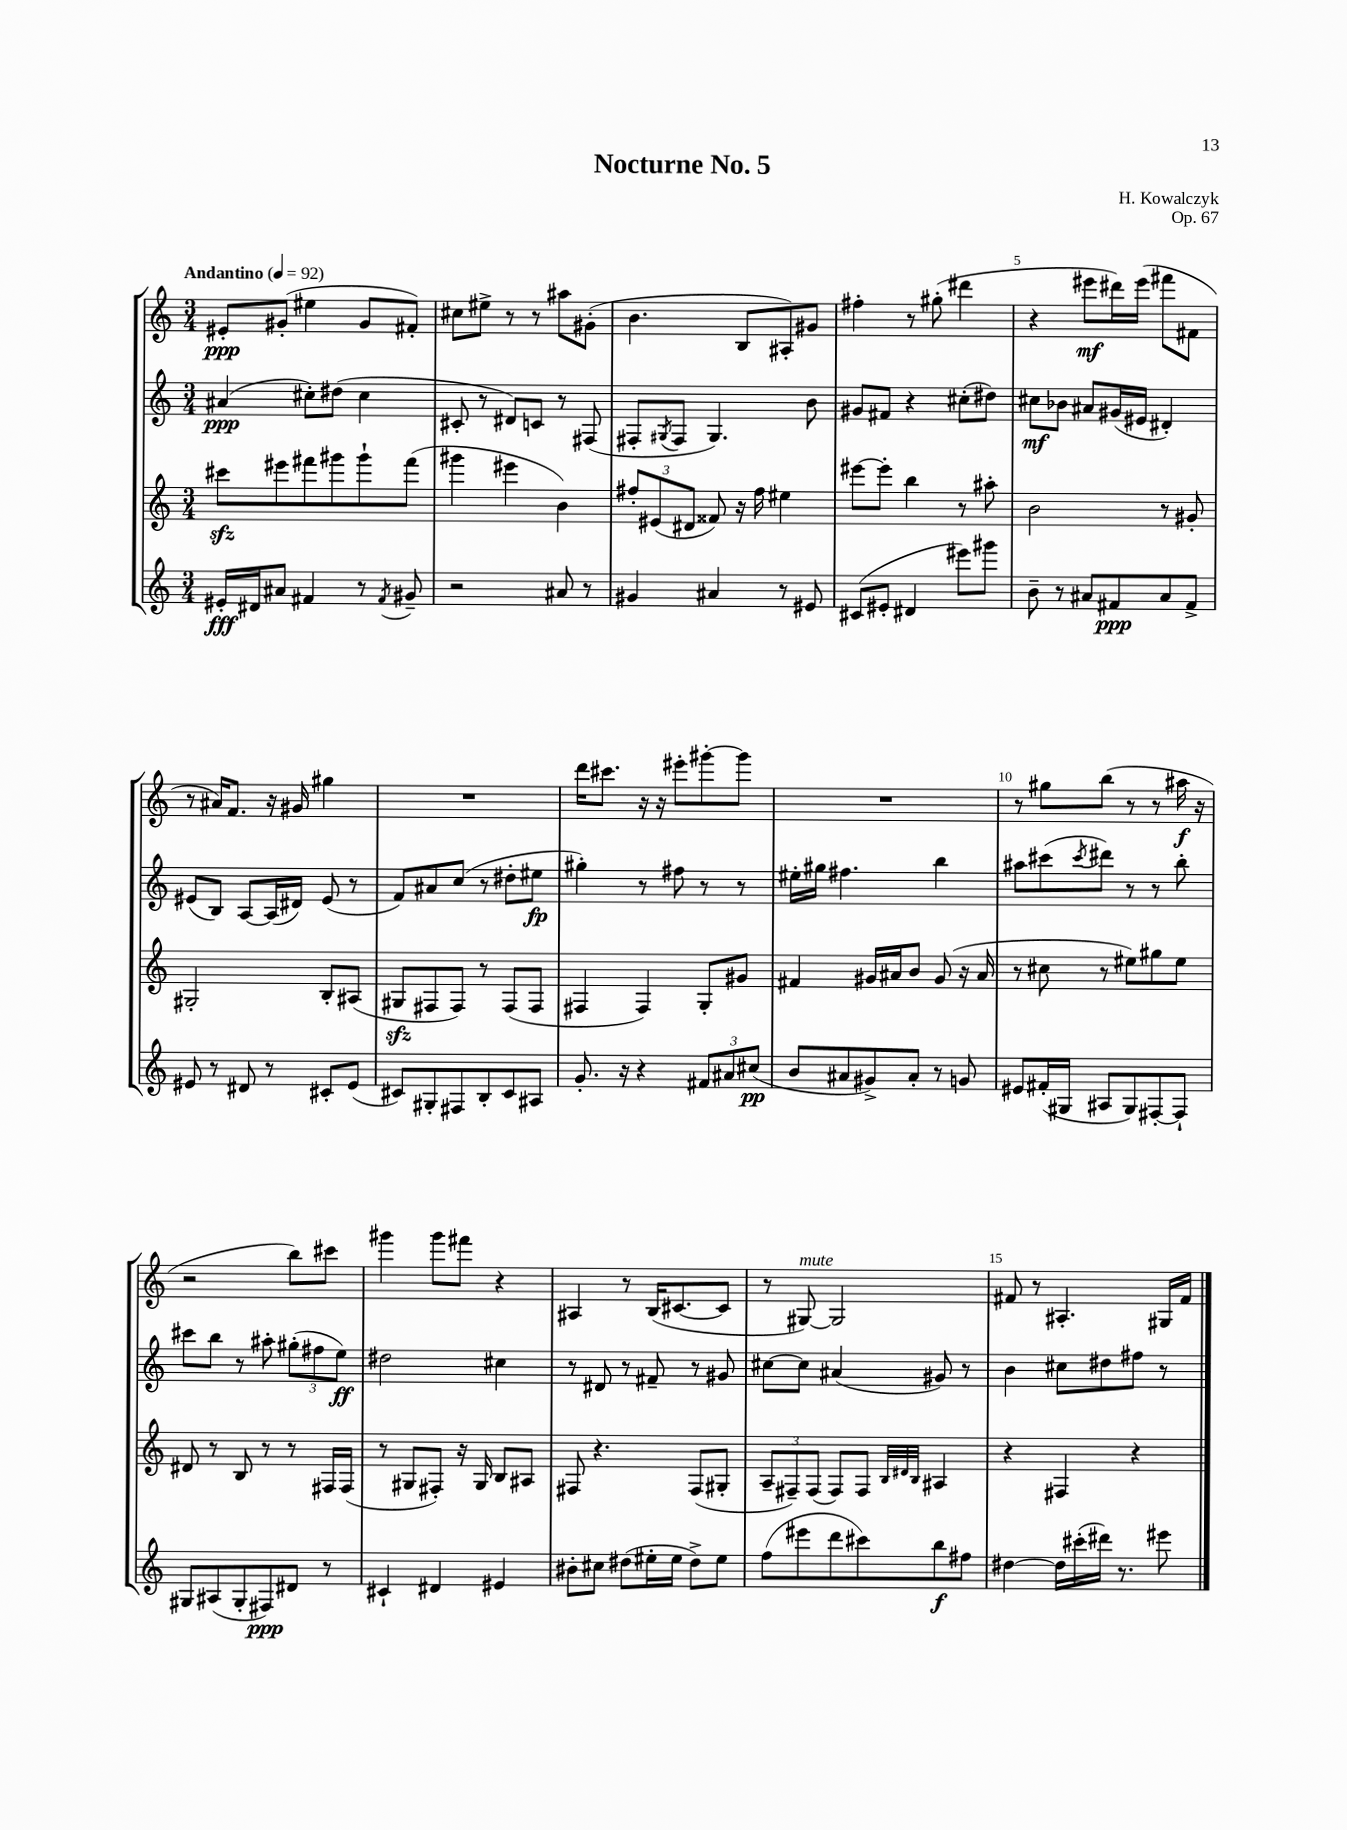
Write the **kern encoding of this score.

**kern	**dynam	**kern	**kern	**dynam	**kern	**dynam
*part4	*part4	*part3	*part2	*part2	*part1	*part1
*staff4	*staff4	*staff3	*staff2	*staff2	*staff1	*staff1
*clefG2	*	*clefG2	*clefG2	*	*clefG2	*
*k[]	*	*k[]	*k[]	*	*k[]	*
*M3/4	*	*M3/4	*M3/4	*	*M3/4	*
*MM92	*	*MM92	*MM92	*	*MM92	*
=1	=1	=1	=1	=1	=1	=1
!	!	!	!	!	!LO:TX:a:B:t=Andantino	!
16e#X'/LL	fff	8ccc#Xzz\L	(4a#X/	ppp	8e#X'/L	ppp
16d#X/J	.	.	.	.	.	.
8a#X/J	.	8eee#X\	.	.	(8g#X'/J	.
4f#X/	.	8fff#X\	8cc#X'\L)	.	4ee#X\	.
.	.	8ggg#X\	(8dd#X\J	.	.	.
8r	.	8ggg#`\	4cc#\	.	8g#/L	.
8qf#/	.	.	.	.	.	.
8g#X~/	.	(8fff#\J	.	.	8f#X'/J)	.
=2	=2	=2	=2	=2	=2	=2
2r	.	4ggg#X\	8c#X'/	.	8cc#X\L	.
.	.	.	8r	.	8ee#X^\J	.
.	.	4eee#X\	8d#X/L)	.	8r	.
.	.	.	8cn/J	.	8r	.
8a#X/	.	4b\)	8r	.	8aa#X\L	.
8r	.	.	(8F#X/	.	(8g#X'\J	.
=3	=3	=3	=3	=3	=3	=3
4g#X/	.	12ff#X'/L	8F#X'/L	.	4.b\	.
.	.	(12e#X/	.	.	.	.
.	.	.	8qG#X/	.	.	.
.	.	.	8F#/J	.	.	.
.	.	12d#X/J	.	.	.	.
4a#X/	.	8f##X/)	4.G#/)	.	.	.
.	.	16r	.	.	8B/L	.
.	.	16ff#\	.	.	.	.
8r	.	4ee#X\	.	.	8A#X'/)	.
8e#X/	.	.	8b\	.	8g#X/J	.
=4	=4	=4	=4	=4	=4	=4
(8c#X/L	.	[8eee#X\L	8g#X/L	.	4ff#X'\	.
8e#X'/J	.	8eee#'\J]	8f#X/J	.	.	.
4d#X/	.	4bb\	4r	.	8r	.
.	.	.	.	.	(8gg#X'\	.
8eee#X\L)	.	8r	(8cc#X'\L	.	4ddd#X\	.
8ggg#X\J	.	8aa#X'\	8dd#X\J)	.	.	.
=5	=5	=5	=5	=5	=5	=5
8b~\	.	2b\	8cc#X\L	mf	4r	.
8r	.	.	8b-X\J	.	.	.
8a#X/L	.	.	8a#X/L	.	8eee#X\L	mf
8f#X/	ppp	.	(16g#X/L	.	16ddd#X\L)	.
.	.	.	16e#X/JJ	.	(16eee#\JJ	.
8a#/	.	8r	4d#X'/)	.	8fff#X\L	.
8f#^/J	.	8g#X'/	.	.	8f#X\J	.
!!LO:LB:g=z
=6	=6	=6	=6	=6	=6	=6
8e#X/	.	2G#X'/	(8e#X/L	.	8r	.
8r	.	.	8B/J)	.	16a#X/KL)	.
.	.	.	.	.	8.f/J	.
8d#X/	.	.	[8A/L	.	.	.
8r	.	.	(16A/L]	.	16r	.
.	.	.	16d#X/JJ)	.	16g#X/	.
8c#X'/L	.	8B'/L	(8e#/	.	4gg#X\	.
(8e#/J	.	(8A#X/J	8r	.	.	.
=7	=7	=7	=7	=7	=7	=7
8c#X/L)	.	8G#Xzz/L	8f/L)	.	2.r	.
8G#X'/	.	8F#X/	8a#X/	.	.	.
8F#X/	.	8F#/J)	(8cc/J	.	.	.
8B'/	.	8r	8r	.	.	.
8c#/	.	(8F#/L	8dd#X'\L	.	.	.
8A#X/J	.	8F#/J	8ee#X\J	fp	.	.
=8	=8	=8	=8	=8	=8	=8
8.g'/	.	4F#X/	4gg#X'\)	.	16ddd\KL	.
.	.	.	.	.	8.ccc#X\J	.
16r	.	.	.	.	.	.
4r	.	4F#/)	8r	.	16r	.
.	.	.	.	.	16r	.
.	.	.	8ff#X\	.	8eee#X'\L	.
12f#X/L	.	8G'/L	8r	.	[8ggg#X'\	.
12a#X/	.	.	.	.	.	.
.	.	8g#X/J	8r	.	8ggg#\J]	.
(12cc#X/J	pp	.	.	.	.	.
=9	=9	=9	=9	=9	=9	=9
8b/L	.	4f#X/	16ee#X'\LL	.	2.r	.
.	.	.	16gg#X\JJ	.	.	.
8a#X/	.	.	4.ff#X\	.	.	.
8g#X^/)	.	16g#X/LL	.	.	.	.
.	.	16a#X/J	.	.	.	.
8a#'/J	.	8b/J	.	.	.	.
8r	.	(8g#/	4bb\	.	.	.
8gn/	.	16r	.	.	.	.
.	.	16a#/	.	.	.	.
=10	=10	=10	=10	=10	=10	=10
8e#X/L	.	8r	8aa#X\L	.	8r	.
(16f#X'/L	.	8cc#X\	(8ccc#X\	.	8gg#X\L	.
16G#X/JJ	.	.	.	.	.	.
.	.	.	8qccc#/	.	.	.
8A#X/L	.	8r	8ddd#X\J)	.	(8bb\J	.
8G#/)	.	8ee#X\L)	8r	.	8r	.
[8F#X'/	.	8gg#X\	8r	.	8r	.
8F#`/J]	.	8ee#\J	8bb'\	.	16aa#X\	f
.	.	.	.	.	16r	.
!!LO:LB:g=z
=11	=11	=11	=11	=11	=11	=11
8G#X/L	.	8d#X/	8ccc#X\L	.	2r	.
(8A#X/	.	8r	8bb\J	.	.	.
8G#'/	.	8B/	8r	.	.	.
8F#X/)	ppp	8r	8aa#X'\	.	.	.
8d#X/J	.	8r	(12gg#X'\L	.	8bb\L)	.
.	.	.	12ff#X\	.	.	.
8r	.	16F#X/LL	.	.	8ccc#X\J	.
.	.	.	12ee\J)	ff	.	.
.	.	(16F#/JJ	.	.	.	.
=12	=12	=12	=12	=12	=12	=12
4c#X`/	.	8r	2dd#X\	.	4ggg#X\	.
.	.	8G#X/L	.	.	.	.
4d#X/	.	8F#X'/J)	.	.	8ggg#\L	.
.	.	16r	.	.	8fff#X\J	.
.	.	16G#/	.	.	.	.
4e#X/	.	8B/L	4cc#X\	.	4r	.
.	.	8A#X/J	.	.	.	.
=13	=13	=13	=13	=13	=13	=13
8b#X'\L	.	8F#X/	8r	.	4A#X/	.
8cc#X\J	.	4.r	8d#X/	.	.	.
(8dd#X\L	.	.	8r	.	8r	.
16ee#X'\L	.	.	8f#X~/	.	(16B/KL	.
16ee#\JJ	.	.	.	.	[8.c#X/	.
8dd#^\L)	.	(8F#/L	8r	.	.	.
8ee#\J	.	8G#X'/J	8g#X/	.	8c#/J]	.
=14	=14	=14	=14	=14	=14	=14
(8ff\L	.	12A~/L	[8cc#X\L	.	8r	.
.	.	12F#X~/)	.	.	.	.
!	!	!	!	!	!LO:TX:a:i:t=mute	!
8eee#X\	.	.	8cc#\J]	.	[8G#X/)	.
.	.	(12F#/J	.	.	.	.
8ddd\	.	8F#/L)	(4a#X/	.	2G#/]	.
8ccc#X\)	.	8F#/J	.	.	.	.
.	.	32qqB/LLL	.	.	.	.
.	.	32qqd#X/	.	.	.	.
.	.	32qqB/JJJ	.	.	.	.
8bb\	f	4A#X/	8g#X/)	.	.	.
8ff#X\J	.	.	8r	.	.	.
=15	=15	=15	=15	=15	=15	=15
[4dd#X\	.	4r	4b\	.	8f#X/	.
.	.	.	.	.	8r	.
16dd#\LL]	.	4F#X/	8cc#X\L	.	4.A#X'/	.
(16ccc#X'\	.	.	.	.	.	.
16ddd#X\JJ)	.	.	8dd#X\	.	.	.
8.r	.	.	.	.	.	.
.	.	4r	8ff#X\J	.	.	.
8eee#X\	.	.	8r	.	16G#X/LL	.
.	.	.	.	.	16f#/JJ	.
==	==	==	==	==	==	==
*-	*-	*-	*-	*-	*-	*-
